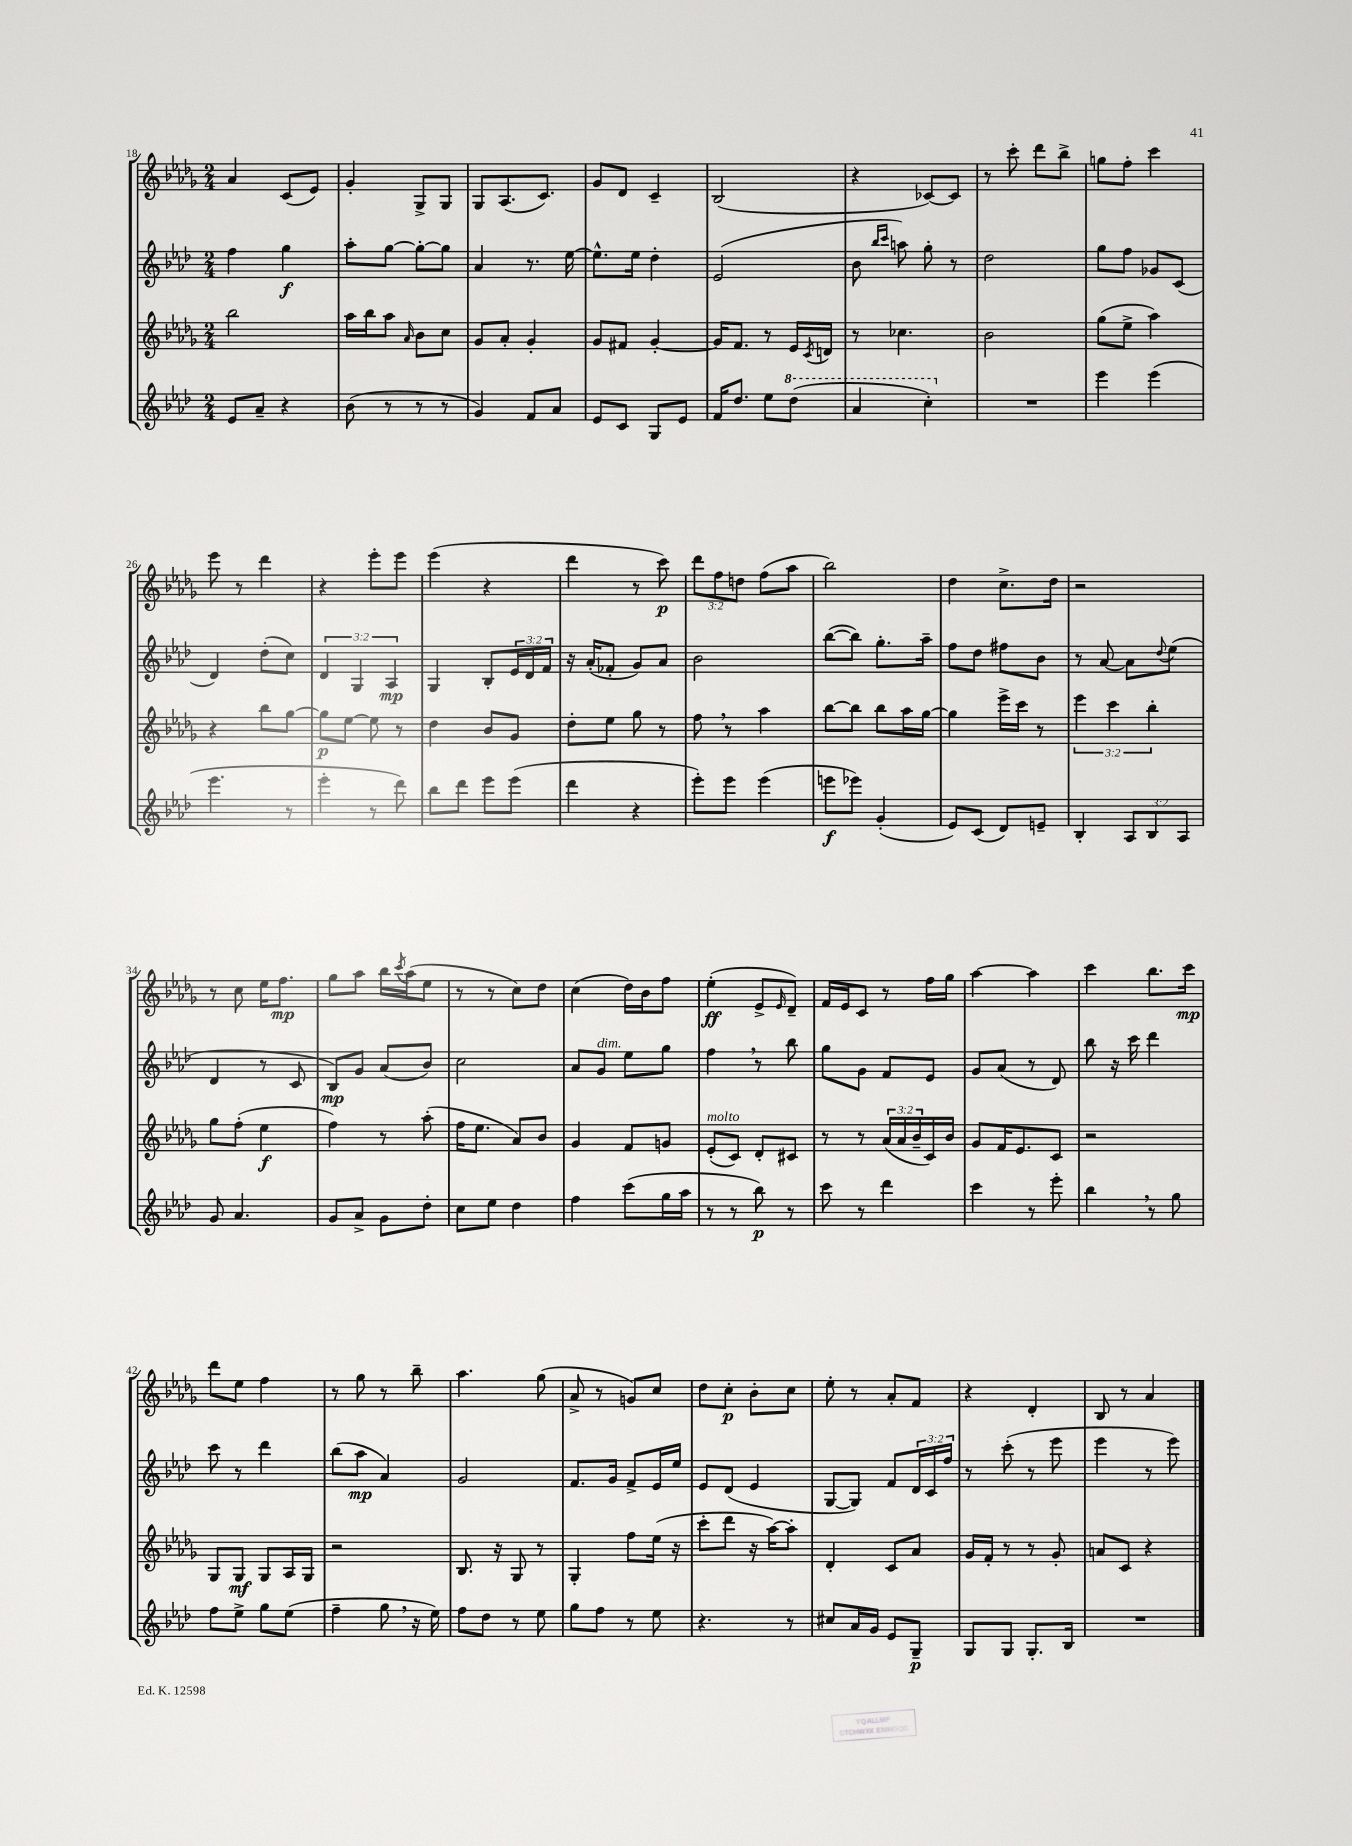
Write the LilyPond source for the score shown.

<<
\new StaffGroup <<
\new Staff = "s0" {
    \clef treble \key des \major \numericTimeSignature \time 2/4 \override Staff.TupletNumber.text = #tuplet-number::calc-fraction-text
    aes'4 c'8( ees'8) |
    ges'4-. ges8-> ges8 |
    ges8 aes8.( c'8.) |
    ges'8 des'8 c'4-- |
    bes2( |
    r4 ces'8~) ces'8 |
    r8 c'''8-. des'''8 bes''8-> |
    g''8 f''8-. c'''4 |
    ees'''8 r8 des'''4 |
    r4 ees'''8-. ees'''8 |
    ees'''4( r4 |
    des'''4 r8 c'''8\p) |
    \tuplet 3/2 { des'''8 f''8 d''8 } f''8( aes''8 |
    bes''2) |
    des''4 c''8.-> des''16 |
    r2 |
    r8 c''8 ees''16 f''8.\mp |
    ges''8 aes''8 bes''16 \acciaccatura { c'''8 } aes''16( ees''8 |
    r8 r8 c''8) des''8 |
    c''4( des''16) bes'16 f''8 |
    ees''4-.\ff( ees'8-> \grace { ees'16 } des'8--) |
    f'16 ees'16 c'8 r8 f''16 ges''16 |
    aes''4~ aes''4 |
    c'''4 bes''8. c'''16\mp |
    des'''8 ees''8 f''4 |
    r8 ges''8 r8 bes''8-- |
    aes''4. ges''8( |
    aes'8-> r8 g'8) c''8 |
    des''8 c''8-.\p bes'8-. c''8 |
    ees''8-. r8 aes'8-. f'8 |
    r4 des'4-. |
    bes8 r8 aes'4 \bar "|." |
}
\new Staff = "s1" {
    \clef treble \key aes \major \numericTimeSignature \time 2/4 \override Staff.TupletNumber.text = #tuplet-number::calc-fraction-text
    f''4 g''4\f |
    aes''8-. g''8~ g''8~-. g''8 |
    aes'4 r8. ees''16~ |
    ees''8.-^ ees''16 des''4-. |
    ees'2( |
    bes'8 \grace { bes''16 c'''16 } a''8) g''8-. r8 |
    des''2 |
    g''8 f''8 ges'8 c'8( |
    des'4) des''8-.( c''8) |
    \tuplet 3/2 { des'4 g4 aes4\mp } |
    g4 bes8-. \tuplet 3/2 { ees'16 des'16 f'16 } |
    r16 aes'16-.( fes'8-. g'8) aes'8 |
    bes'2 |
    bes''8~( bes''8) g''8.-. aes''16-- |
    f''8 des''8 fis''8 bes'8 |
    r8 aes'8~ aes'8 \appoggiatura { des''8 } ees''8( |
    des'4 r8 c'8 |
    bes8\mp) g'8 aes'8( bes'8) |
    c''2 |
    aes'8 g'8^\markup { \italic "dim." } ees''8 g''8 |
    f''4 \breathe r8 bes''8 |
    g''8 g'8 f'8 ees'8 |
    g'8 aes'8( r8 des'8) |
    bes''8 r16 c'''16 des'''4 |
    c'''8 r8 des'''4 |
    bes''8( aes''8\mp aes'4) |
    g'2 |
    f'8. g'16 f'8-> ees'16 ees''16 |
    ees'8 des'8( ees'4 |
    g8~ g8) f'8 \tuplet 3/2 { des'16 c'16 f''16 } |
    r8 c'''8-.( r8 ees'''8 |
    ees'''4 r8 ees'''8) \bar "|." |
}
\new Staff = "s2" {
    \clef treble \key des \major \numericTimeSignature \time 2/4 \override Staff.TupletNumber.text = #tuplet-number::calc-fraction-text
    bes''2 |
    aes''16 bes''16 aes''8 \grace { aes'16 } bes'8 c''8 |
    ges'8 aes'8-. ges'4-. |
    ges'8 fis'8 ges'4~-. |
    ges'16 f'8. r8 ees'16 \acciaccatura { c'8 } d'16 |
    r8 ces''4. |
    bes'2 |
    ges''8( ees''8-> aes''4) |
    r4 bes''8 ges''8~ |
    ges''8\p ees''8~ ees''8 r8 |
    des''4 bes'8 ges'8 |
    des''8-. ees''8 ges''8 r8 |
    f''8 \breathe r8 aes''4 |
    bes''8~ bes''8 bes''8 aes''16 ges''16~ |
    ges''4 ees'''16-> c'''16 r8 |
    \tuplet 3/2 { ees'''4 c'''4 bes''4-. } |
    ges''8 f''8-.( ees''4\f |
    f''4) r8 aes''8-.( |
    f''16 ees''8. aes'8) bes'8 |
    ges'4 f'8 g'8 |
    ees'8-.^\markup { \italic "molto" }( c'8) des'8-. cis'8 |
    r8 r8 \tuplet 3/2 { aes'16( aes'16 bes'16-- } c'16) bes'16 |
    ges'8 f'16 ees'8. c'8 |
    r2 |
    ges8 ges8\mf ges8 aes16 ges16 |
    r2 |
    bes8. r16 ges8 r8 |
    ges4-. f''8 ees''16( r16 |
    c'''8-. des'''8 r16 aes''16~) aes''8-. |
    des'4-. c'8 aes'8 |
    ges'16 f'16-. r8 r8 ges'8-. |
    a'8 c'8 r4 \bar "|." |
}
\new Staff = "s3" {
    \clef treble \key aes \major \numericTimeSignature \time 2/4 \override Staff.TupletNumber.text = #tuplet-number::calc-fraction-text
    ees'8 aes'8-- r4 |
    bes'8( r8 r8 r8 |
    g'4) f'8 aes'8 |
    ees'8 c'8 g8 ees'8 |
    f'16 des''8. ees''8 \ottava #1 des'''8( |
    aes''4 c'''4-.) \ottava #0 |
    R2 |
    ees'''4 ees'''4( |
    ees'''4. r8 |
    ees'''4-. r8 des'''8) |
    bes''8 des'''8 ees'''8 ees'''8( |
    des'''4 r4 |
    ees'''8-.) ees'''8 ees'''4( |
    e'''8\f ees'''8) g'4-.( |
    ees'8) c'8( des'8) e'8-- |
    bes4-. \tuplet 3/2 { aes8 bes8 aes8 } |
    g'8 aes'4. |
    g'8 aes'8-> g'8 des''8-. |
    c''8 ees''8 des''4 |
    f''4 c'''8( g''16 aes''16 |
    r8 r8 bes''8\p) r8 |
    c'''8 r8 des'''4 |
    c'''4 r8 ees'''8-. |
    bes''4 \breathe r8 g''8 |
    f''8 ees''8-> g''8 ees''8( |
    f''4-- g''8 \breathe r16 ees''16) |
    f''8 des''8 r8 ees''8 |
    g''8 f''8 r8 ees''8 |
    r4. r8 |
    cis''8 aes'16 g'16 ees'8 g8--\p |
    g8 g8 g8.-. bes16 |
    R2 \bar "|." |
}
>>
>>
\layout { \context { \Score currentBarNumber = #18 } }
